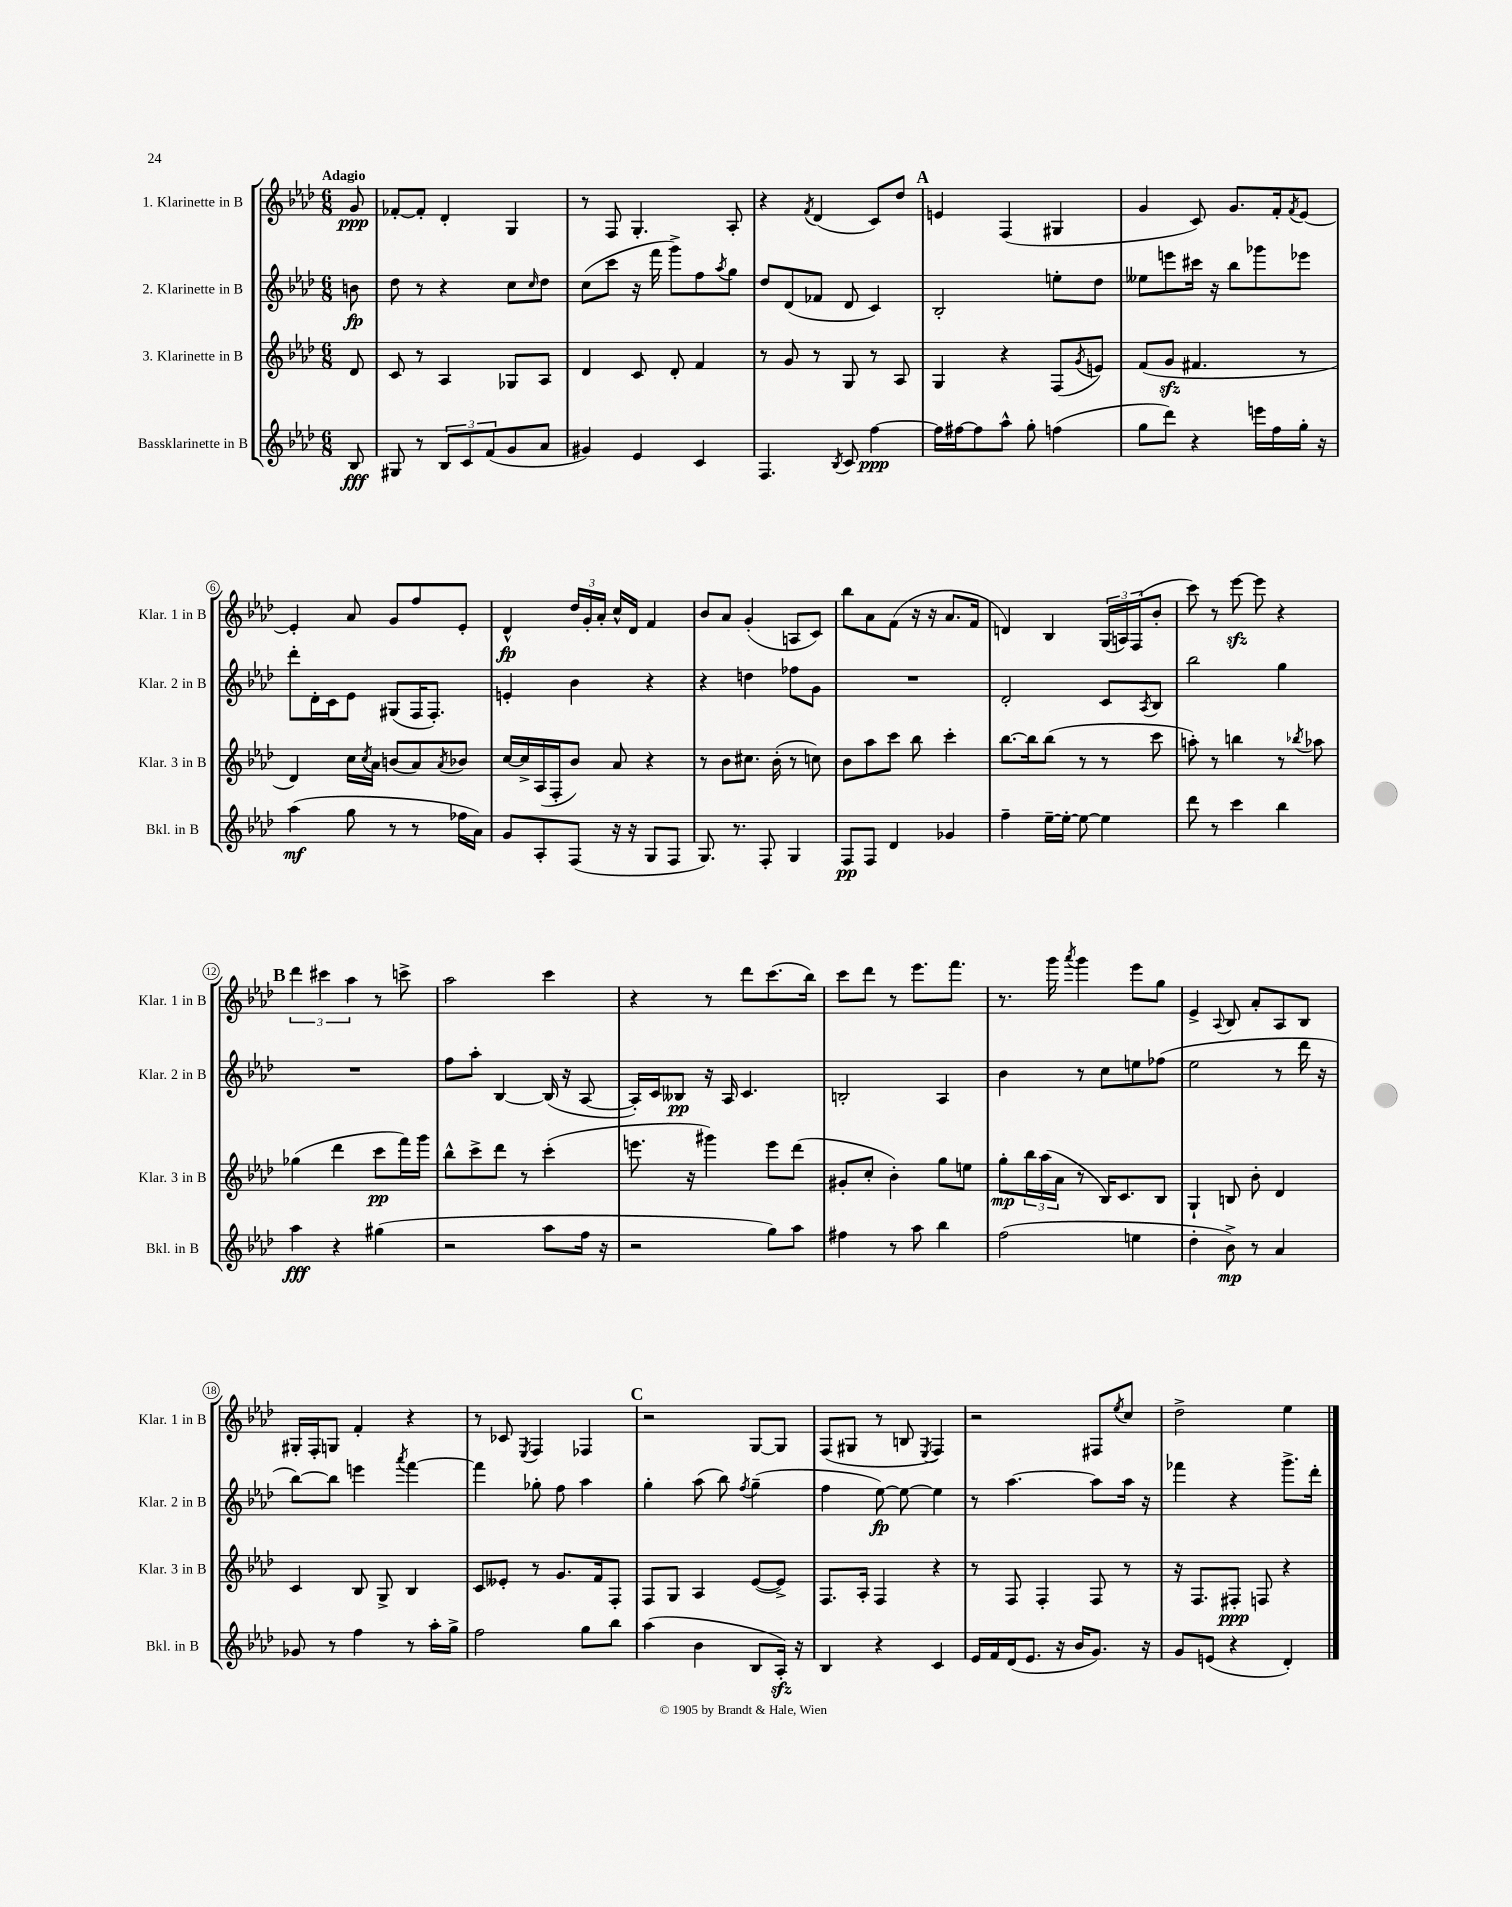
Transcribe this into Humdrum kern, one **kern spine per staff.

**kern	**dynam	**kern	**dynam	**kern	**dynam	**kern	**dynam
*part4	*part4	*part3	*part3	*part2	*part2	*part1	*part1
*staff4	*staff4	*staff3	*staff3	*staff2	*staff2	*staff1	*staff1
*I"Bassklarinette in B	*	*I"3. Klarinette in B	*	*I"2. Klarinette in B	*	*I"1. Klarinette in B	*
*I'Bkl. in B	*	*I'Klar. 3 in B	*	*I'Klar. 2 in B	*	*I'Klar. 1 in B	*
*clefG2	*	*clefG2	*	*clefG2	*	*clefG2	*
*k[b-e-a-d-]	*	*k[b-e-a-d-]	*	*k[b-e-a-d-]	*	*k[b-e-a-d-]	*
*M6/8	*	*M6/8	*	*M6/8	*	*M6/8	*
=	=	=	=	=	=	=	=
!	!	!	!	!	!	!LO:TX:a:B:t=Adagio	!
8B-/	fff	8d-/	.	8bn\	fp	8g/	ppp
=1	=1	=1	=1	=1	=1	=1	=1
8G#X/	.	8c/	.	8dd-\	.	[8f-X'/L	.
8r	.	8r	.	8r	.	8f-'/J]	.
12B-/L	.	4A-/	.	4r	.	4d-'/	.
12c/	.	.	.	.	.	.	.
(12f/	.	.	.	.	.	.	.
8g/	.	8G-X/L	.	8cc\L	.	4G/	.
.	.	.	.	16qqcc/	.	.	.
8a-/J	.	8A-/J	.	8dd-\J	.	.	.
=2	=2	=2	=2	=2	=2	=2	=2
4g#X/)	.	4d-/	.	(8cc\L	.	8r	.
.	.	.	.	8ccc\J	.	8F/	.
4e-/	.	8c/	.	16r	.	4.G'/	.
.	.	.	.	16fff\	.	.	.
.	.	8d-'/	.	8ggg^\L)	.	.	.
4c/	.	4f/	.	8ff\	.	.	.
.	.	.	.	8qaa-/	.	.	.
.	.	.	.	8gg\J	.	8A-'/	.
=3	=3	=3	=3	=3	=3	=3	=3
4.F/	.	8r	.	8dd-/L	.	4r	.
.	.	8g/	.	(8d-/	.	.	.
.	.	.	.	.	.	8qf/	.
.	.	8r	.	8f-X/J	.	(4d-/	.
8qB-/	.	.	.	.	.	.	.
8c/	.	8G/	.	8d-/	.	.	.
[4ff\	ppp	8r	.	4c/)	.	8c/L)	.
.	.	8A-/	.	.	.	8dd-/J	.
!!LO:REH:place=s1:t=A
=4	=4	=4	=4	=4	=4	=4	=4
16ff\LL]	.	4G/	.	2B-'/	.	4en/	.
[16ff#X\J	.	.	.	.	.	.	.
8ff#\]	.	.	.	.	.	.	.
8aa-^^\J	.	4r	.	.	.	(4F/	.
8gg'\	.	.	.	.	.	.	.
(4ffn\	.	(8F/L	.	8een'\L	.	4G#X/	.
.	.	8qg/	.	.	.	.	.
.	.	8en/J)	.	8dd-\J	.	.	.
=5	=5	=5	=5	=5	=5	=5	=5
8gg\L	.	(8f/L	.	8ee--X\L	.	4g/	.
8ddd-\J)	.	8gzz/J	.	8eeen\	.	.	.
4r	.	4.f#X/	.	16ccc#X\Jk	.	8c/)	.
.	.	.	.	16r	.	.	.
.	.	.	.	8bb-\L	.	8.g/L	.
16eeen\LL	.	.	.	8ggg-X\	.	.	.
16ff\	.	.	.	.	.	16f'/k	.
.	.	.	.	.	.	8qf/	.
16gg'\JJ	.	8r	.	8eee-X\J	.	[8e-/J	.
16r	.	.	.	.	.	.	.
!!LO:LB:g=z
=6	=6	=6	=6	=6	=6	=6	=6
(4aa-\	mf	4d-/)	.	8ddd-'\L	.	4e-'/]	.
.	.	.	.	16d-'\L	.	.	.
.	.	.	.	16c\J	.	.	.
8gg\	.	16cc\LL	.	8e-\J	.	8a-/	.
.	.	8qcc/	.	.	.	.	.
.	.	16a-\JJ	.	.	.	.	.
8r	.	(8bn/L	.	(8G#X/L	.	8g/L	.
8r	.	8a-/)	.	16F/K	.	8ff/	.
.	.	.	.	8.F'/J)	.	.	.
.	.	8qa-/	.	.	.	.	.
16ff-X\LL	.	8b-X/J	.	.	.	8e-'/J	.
16a-\JJ)	.	.	.	.	.	.	.
=7	=7	=7	=7	=7	=7	=7	=7
8g/L	.	[16cc/LL	.	4en'/	.	4d-^^/	fp
.	.	16cc^/]	.	.	.	.	.
8A-'/	.	(16A-/	.	.	.	.	.
.	.	16F'/J	.	.	.	.	.
(8F/J	.	8b-/J)	.	4b-\	.	24dd-/LL	.
.	.	.	.	.	.	24g'/	.
.	.	.	.	.	.	24a-'/JJ	.
16r	.	8a-/	.	.	.	16cc^^/LL	.
16r	.	.	.	.	.	16d-/JJ	.
8G/L	.	4r	.	4r	.	4f/	.
8F/J	.	.	.	.	.	.	.
=8	=8	=8	=8	=8	=8	=8	=8
8.G/)	.	8r	.	4r	.	8b-/L	.
.	.	8b-\L	.	.	.	8a-/J	.
8.r	.	.	.	.	.	.	.
.	.	8.cc#X\J	.	4ddn\	.	(4g'/	.
8F'/	.	.	.	.	.	.	.
.	.	(16b-'\	.	.	.	.	.
4G/	.	8r	.	8ff-X\L	.	8An/L	.
.	.	8ccn\)	.	8g\J	.	8c/J)	.
=9	=9	=9	=9	=9	=9	=9	=9
8F/L	pp	8b-\L	.	2.r	.	8bb-\L	.
8F/J	.	8aa-\	.	.	.	8a-\	.
4d-/	.	8ccc\J	.	.	.	(8f\J	.
.	.	8bb-\	.	.	.	16r	.
.	.	.	.	.	.	16r	.
4g-X/	.	4ccc'\	.	.	.	8.a-/L	.
.	.	.	.	.	.	16f/Jk	.
=10	=10	=10	=10	=10	=10	=10	=10
4ff~\	.	[8.bb-\L	.	2d-'/	.	4dn/)	.
.	.	16bb-\k]	.	.	.	.	.
[16ee-~\LL	.	(8bb-\J	.	.	.	4B-/	.
16ee-'\JJ_	.	.	.	.	.	.	.
8ee-\_	.	8r	.	.	.	.	.
4ee-\]	.	8r	.	8c/L	.	(24G/LL	.
.	.	.	.	.	.	24An/)	.
.	.	.	.	.	.	(24F/J	.
.	.	.	.	8qA-/	.	.	.
.	.	8ccc\	.	8B-/J	.	8b-'/J	.
=11	=11	=11	=11	=11	=11	=11	=11
8ddd-\	.	8aan'\)	.	2bb-\	.	8ccc\)	.
8r	.	8r	.	.	.	8r	.
4ccc\	.	4bbn\	.	.	.	[8eee-zz\	.
.	.	.	.	.	.	8eee-\]	.
4bb-\	.	8r	.	4gg\	.	4r	.
.	.	8qbb-X/	.	.	.	.	.
.	.	8aa-X\	.	.	.	.	.
!!LO:LB:g=z
!!LO:REH:place=s1:t=B
=12	=12	=12	=12	=12	=12	=12	=12
4aa-\	fff	(4gg-X\	.	2.r	.	6ddd-\	.
.	.	.	.	.	.	6ccc#X\	.
4r	.	4ddd-\	.	.	.	.	.
.	.	.	.	.	.	6aa-\	.
(4gg#X\	.	8ccc\L	pp	.	.	8r	.
.	.	16fff\L)	.	.	.	8cccn^\	.
.	.	16ggg\JJ	.	.	.	.	.
=13	=13	=13	=13	=13	=13	=13	=13
2r	.	8bb-^^\L	.	8ff\L	.	2aa-\	.
.	.	8ccc^\	.	8aa-'\J	.	.	.
.	.	8ddd-\J	.	[4B-/	.	.	.
.	.	8r	.	.	.	.	.
8aa-\L	.	(4ccc'\	.	(16B-/]	.	4ccc\	.
.	.	.	.	16r	.	.	.
16ff\Jk	.	.	.	[8A-/	.	.	.
16r	.	.	.	.	.	.	.
=14	=14	=14	=14	=14	=14	=14	=14
2r	.	8.eeen\	.	16A-'/LL])	.	4r	.
.	.	.	.	16c/J	.	.	.
.	.	.	.	8B--X/J	pp	.	.
.	.	16r	.	.	.	.	.
.	.	4ggg#X\)	.	16r	.	8r	.
.	.	.	.	16A-/	.	.	.
.	.	.	.	4.c/	.	8ddd-\L	.
8gg\L)	.	8eee\L	.	.	.	(8.ccc\	.
8aa-\J	.	(8ddd-\J	.	.	.	.	.
.	.	.	.	.	.	16bb-\Jk)	.
=15	=15	=15	=15	=15	=15	=15	=15
4ff#X\	.	8g#X'/L	.	2Bn'/	.	8ccc\L	.
.	.	8cc'/J	.	.	.	8ddd-\J	.
8r	.	4b-'\)	.	.	.	8r	.
8aa-\	.	.	.	.	.	8.eee-\L	.
4bb-\	.	8gg\L	.	4A-/	.	.	.
.	.	.	.	.	.	8.fff\J	.
.	.	8een\J	.	.	.	.	.
=16	=16	=16	=16	=16	=16	=16	=16
(2ff\	.	8gg'\L	mp	4b-\	.	8.r	.
.	.	24bb-\L	.	.	.	.	.
.	.	(24aa-\	.	.	.	.	.
.	.	.	.	.	.	16ggg\	.
.	.	24a-\JJ	.	.	.	.	.
.	.	.	.	.	.	8qaaa-/	.
.	.	8r	.	8r	.	4ggg\	.
.	.	16B-/KL)	.	8cc\L	.	.	.
.	.	8.c/	.	.	.	.	.
4een\	.	.	.	8een\	.	8eee-\L	.
.	.	8B-/J	.	(8ff-X\J	.	8gg\J	.
=17	=17	=17	=17	=17	=17	=17	=17
4dd-'\	.	4G`/	.	2ee-\	.	4e-^/	.
.	.	.	.	.	.	8qqA-/	.
8b-^\)	mp	8Bn/	.	.	.	8B-/	.
8r	.	8b-'\	.	.	.	8a-'/L	.
4a-/	.	4d-/	.	8r	.	8A-/	.
.	.	.	.	16ddd-\	.	8B-/J	.
.	.	.	.	16r	.	.	.
!!LO:LB:g=z
=18	=18	=18	=18	=18	=18	=18	=18
8g-X/	.	4c/	.	[8bb-\L)	.	16G#X'/LL	.
.	.	.	.	.	.	16F'/J	.
8r	.	.	.	8bb-\J]	.	8Gn/J	.
4ff\	.	8B-/	.	4eeen\	.	4f'/	.
.	.	8G^/	.	.	.	.	.
.	.	.	.	8qaaa-/	.	.	.
8r	.	4B-/	.	[4fff\	.	4r	.
16aa-'\LL	.	.	.	.	.	.	.
16gg^\JJ	.	.	.	.	.	.	.
=19	=19	=19	=19	=19	=19	=19	=19
2ff\	.	8c/L	.	4fff\]	.	8r	.
.	.	8e--X'/J	.	.	.	8c-X/	.
.	.	.	.	.	.	8qE-/	.
.	.	8r	.	8gg-X'\	.	4F/	.
.	.	8.g/L	.	8ff\	.	.	.
8gg\L	.	.	.	4aa-\	.	4F-X/	.
.	.	16f/k	.	.	.	.	.
8bb-\J	.	8F'/J	.	.	.	.	.
!!LO:REH:place=s1:t=C
=20	=20	=20	=20	=20	=20	=20	=20
(4aa-\	.	8F/L	.	4gg'\	.	2r	.
.	.	8G/J	.	.	.	.	.
4b-\	.	4A-/	.	(8aa-\	.	.	.
.	.	.	.	8bb-\)	.	.	.
.	.	.	.	8qff/	.	.	.
8B-/L	.	([8e-/L	.	(4gg~\	.	[8G/L	.
16A-zz'/Jk)	.	8e-^/J])	.	.	.	8G/J]	.
16r	.	.	.	.	.	.	.
=21	=21	=21	=21	=21	=21	=21	=21
4B-/	.	8.F/L	.	4ff\	.	(8F/L	.
.	.	.	.	.	.	8G#X/J	.
.	.	16A-'/Jk	.	.	.	.	.
4r	.	4F/	.	[8ee-\)	fp	8r	.
.	.	.	.	8ee-\_	.	8Bn/	.
.	.	.	.	.	.	8qE-/	.
4c/	.	4r	.	4ee-\]	.	4F/)	.
=22	=22	=22	=22	=22	=22	=22	=22
16e-/LL	.	8r	.	8r	.	2r	.
16f/	.	.	.	.	.	.	.
(16d-/J	.	8F/	.	[4.aa-\	.	.	.
8.e-/J	.	.	.	.	.	.	.
.	.	4F'/	.	.	.	.	.
16r	.	.	.	.	.	.	.
16b-/KL	.	.	.	.	.	.	.
8.g/J)	.	8F/	.	8aa-\L]	.	8F#X/L	.
.	.	.	.	.	.	8qee-/	.
.	.	8r	.	16aa-\Jk	.	8cc/J	.
16r	.	.	.	16r	.	.	.
=23	=23	=23	=23	=23	=23	=23	=23
8g/L	.	16r	.	4fff-X\	.	2dd-^\	.
.	.	8.F/L	.	.	.	.	.
(8en/J	.	.	.	.	.	.	.
4r	.	8F#X'/J	ppp	4r	.	.	.
.	.	8Fn/	.	.	.	.	.
4d-'/)	.	4r	.	8.ggg^\L	.	4ee-\	.
.	.	.	.	16ddd-'\Jk	.	.	.
==	==	==	==	==	==	==	==
*-	*-	*-	*-	*-	*-	*-	*-
